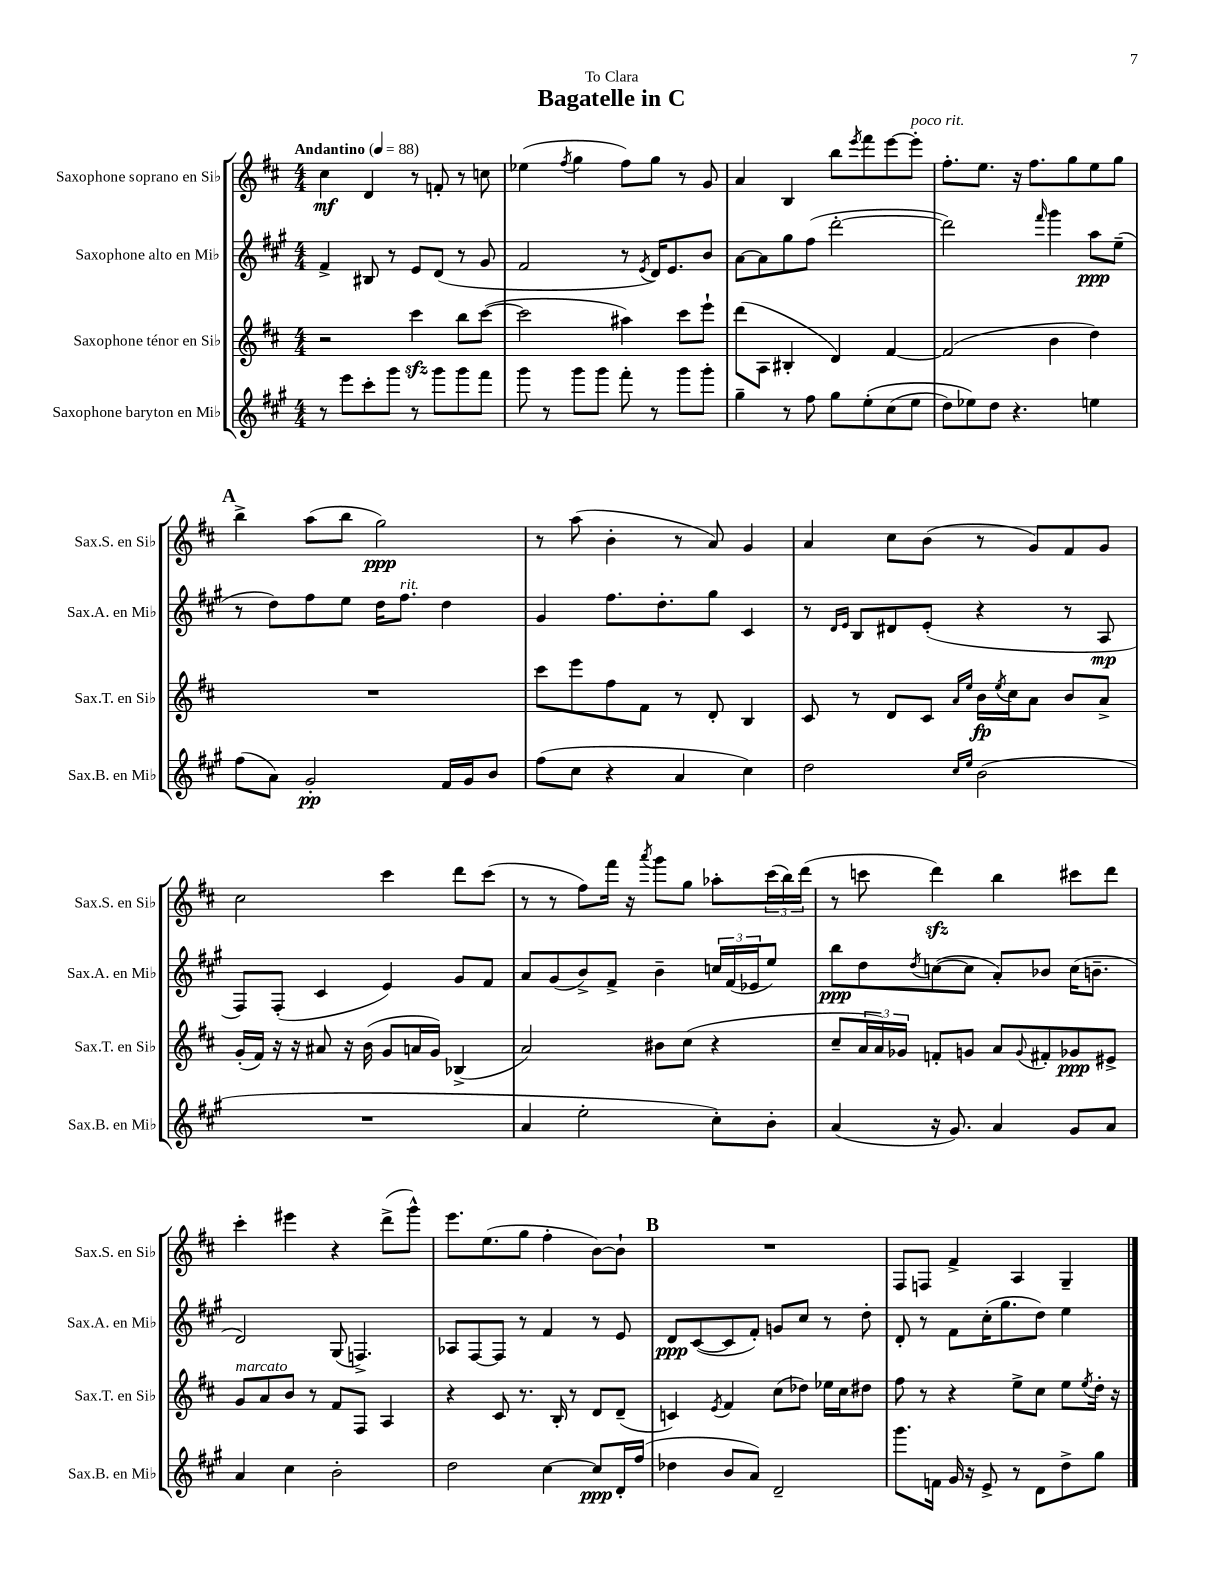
\header { title = "Bagatelle in C" dedication = "To Clara" }
<<
\new StaffGroup <<
\new Staff = "s0" \with { instrumentName = "Saxophone soprano en Sib" shortInstrumentName = "Sax.S. en Sib" } {
    \clef treble \key d \major \numericTimeSignature \time 4/4 \tempo "Andantino" 4 = 88
    cis''4\mf d'4 r8 f'8-. r8 c''8 |
    ees''4( \acciaccatura { fis''8 } g''4 fis''8) g''8 r8 g'8 |
    a'4 b4 b''8 \acciaccatura { e'''8 } fis'''8 e'''8~ e'''8-.^\markup { \italic "poco rit." } |
    fis''8.-. e''8. r16 fis''8. g''8 e''8 g''8 |
    \mark \markup { \bold "A" } b''4-> a''8( b''8 g''2\ppp) |
    r8 a''8( b'4-. r8 a'8) g'4 |
    a'4 cis''8 b'8( r8 g'8) fis'8 g'8 |
    cis''2 cis'''4 d'''8 cis'''8( |
    r8 r8 fis''8) fis'''16 r16 \acciaccatura { a'''8 } g'''8 g''8 aes''8-. \tuplet 3/2 { cis'''16( b''16) d'''16( } |
    r8 c'''8 d'''4\sfz) b''4 cis'''8 d'''8 |
    cis'''4-. eis'''4 r4 d'''8->( g'''8-^) |
    e'''8. e''8.( g''8 fis''4-. b'8~) b'8-! |
    \mark \markup { \bold "B" } R1 |
    fis8 f8 fis'4-> a4 g4-- \bar "|." |
}
\new Staff = "s1" \with { instrumentName = "Saxophone alto en Mib" shortInstrumentName = "Sax.A. en Mib" } {
    \clef treble \key a \major \numericTimeSignature \time 4/4
    fis'4-> bis8 r8 e'8 d'8( r8 gis'8 |
    fis'2 r8 \acciaccatura { e'8 } d'16) e'8. b'8 |
    a'8~ a'8 gis''8 fis''8( d'''2~-. |
    d'''2) \grace { fis'''16 } gis'''4 a''8\ppp e''8--( |
    \mark \markup { \bold "A" } r8 d''8) fis''8 e''8 d''16 fis''8.^\markup { \italic "rit." } d''4 |
    gis'4 fis''8. d''8.-. gis''8 cis'4 |
    r8 \grace { d'16 e'16 } b8 dis'8 e'8-.( r4 r8 a8\mp |
    fis8) fis8-.( cis'4 e'4) gis'8 fis'8 |
    a'8 gis'8( b'8->) fis'8-> b'4-- \tuplet 3/2 { c''16 fis'16( ees'16 } e''8) |
    b''8\ppp d''8 \acciaccatura { d''8 } c''8~( c''8 a'8-.) bes'8 c''16( b'8.-- |
    d'2) gis8( f4.->) |
    aes8 fis8~ fis8 r8 fis'4 r8 e'8 |
    \mark \markup { \bold "B" } d'8\ppp cis'8~( cis'8 fis'8-.) g'8 cis''8 r8 d''8-. |
    d'8-. r8 fis'8 cis''16-.( gis''8. d''8) e''4 \bar "|." |
}
\new Staff = "s2" \with { instrumentName = "Saxophone ténor en Sib" shortInstrumentName = "Sax.T. en Sib" } {
    \clef treble \key d \major \numericTimeSignature \time 4/4
    r2 cis'''4\sfz b''8 cis'''8~( |
    cis'''2 ais''4) cis'''8 e'''8-! |
    d'''8( a8 bis4-. d'4) fis'4~ |
    fis'2( b'4 d''4) |
    \mark \markup { \bold "A" } R1 |
    cis'''8 e'''8 fis''8 fis'8 r8 d'8-. b4 |
    cis'8 r8 d'8 cis'8 \grace { a'16 e''16 } b'16\fp \acciaccatura { e''8 } cis''16 a'8 b'8 a'8-> |
    g'16-.( fis'16) r16 r16 ais'8 r16 b'16( g'8 a'16 g'16) bes4->( |
    a'2) bis'8 cis''8( r4 |
    cis''8-- \tuplet 3/2 { a'16 a'16) ges'16 } f'8-. g'8 a'8 \appoggiatura { g'8 } fis'8-. ges'8\ppp eis'8-> |
    g'8^\markup { \italic "marcato" } a'8 b'8 r8 fis'8 fis8 a4 |
    r4 cis'8 r8. b16-. r8 d'8 d'8--( |
    \mark \markup { \bold "B" } c'4) \acciaccatura { e'8 } fis'4 cis''8( des''8) ees''16 cis''16 dis''8 |
    fis''8 r8 r4 e''8-> cis''8 e''8 \acciaccatura { e''8 } d''16-. r16 \bar "|." |
}
\new Staff = "s3" \with { instrumentName = "Saxophone baryton en Mib" shortInstrumentName = "Sax.B. en Mib" } {
    \clef treble \key a \major \numericTimeSignature \time 4/4
    r8 e'''8 cis'''8-. gis'''8 r8 gis'''8 gis'''8 fis'''8 |
    gis'''8 r8 gis'''8 gis'''8 fis'''8-. r8 gis'''8 gis'''8-. |
    gis''4-- r8 fis''8 gis''8 e''8-.\( cis''8( e''8 |
    d''8) ees''8\) d''8 r4. e''4 |
    \mark \markup { \bold "A" } fis''8( a'8) gis'2-.\pp fis'16 gis'16 b'8 |
    fis''8( cis''8 r4 a'4 cis''4) |
    d''2 \grace { cis''16 e''16 } b'2( |
    R1 |
    a'4 e''2-. cis''8-.) b'8-. |
    a'4( r16 gis'8.) a'4 gis'8 a'8 |
    a'4 cis''4 b'2-. |
    d''2 cis''4~ cis''8\ppp d'16-. fis''16( |
    \mark \markup { \bold "B" } des''4 b'8 a'8) d'2-- |
    gis'''8. f'16 gis'16 r16 e'8-> r8 d'8 d''8-> gis''8 \bar "|." |
}
>>
>>
\layout { \context { \Score \remove "Bar_number_engraver" } }
